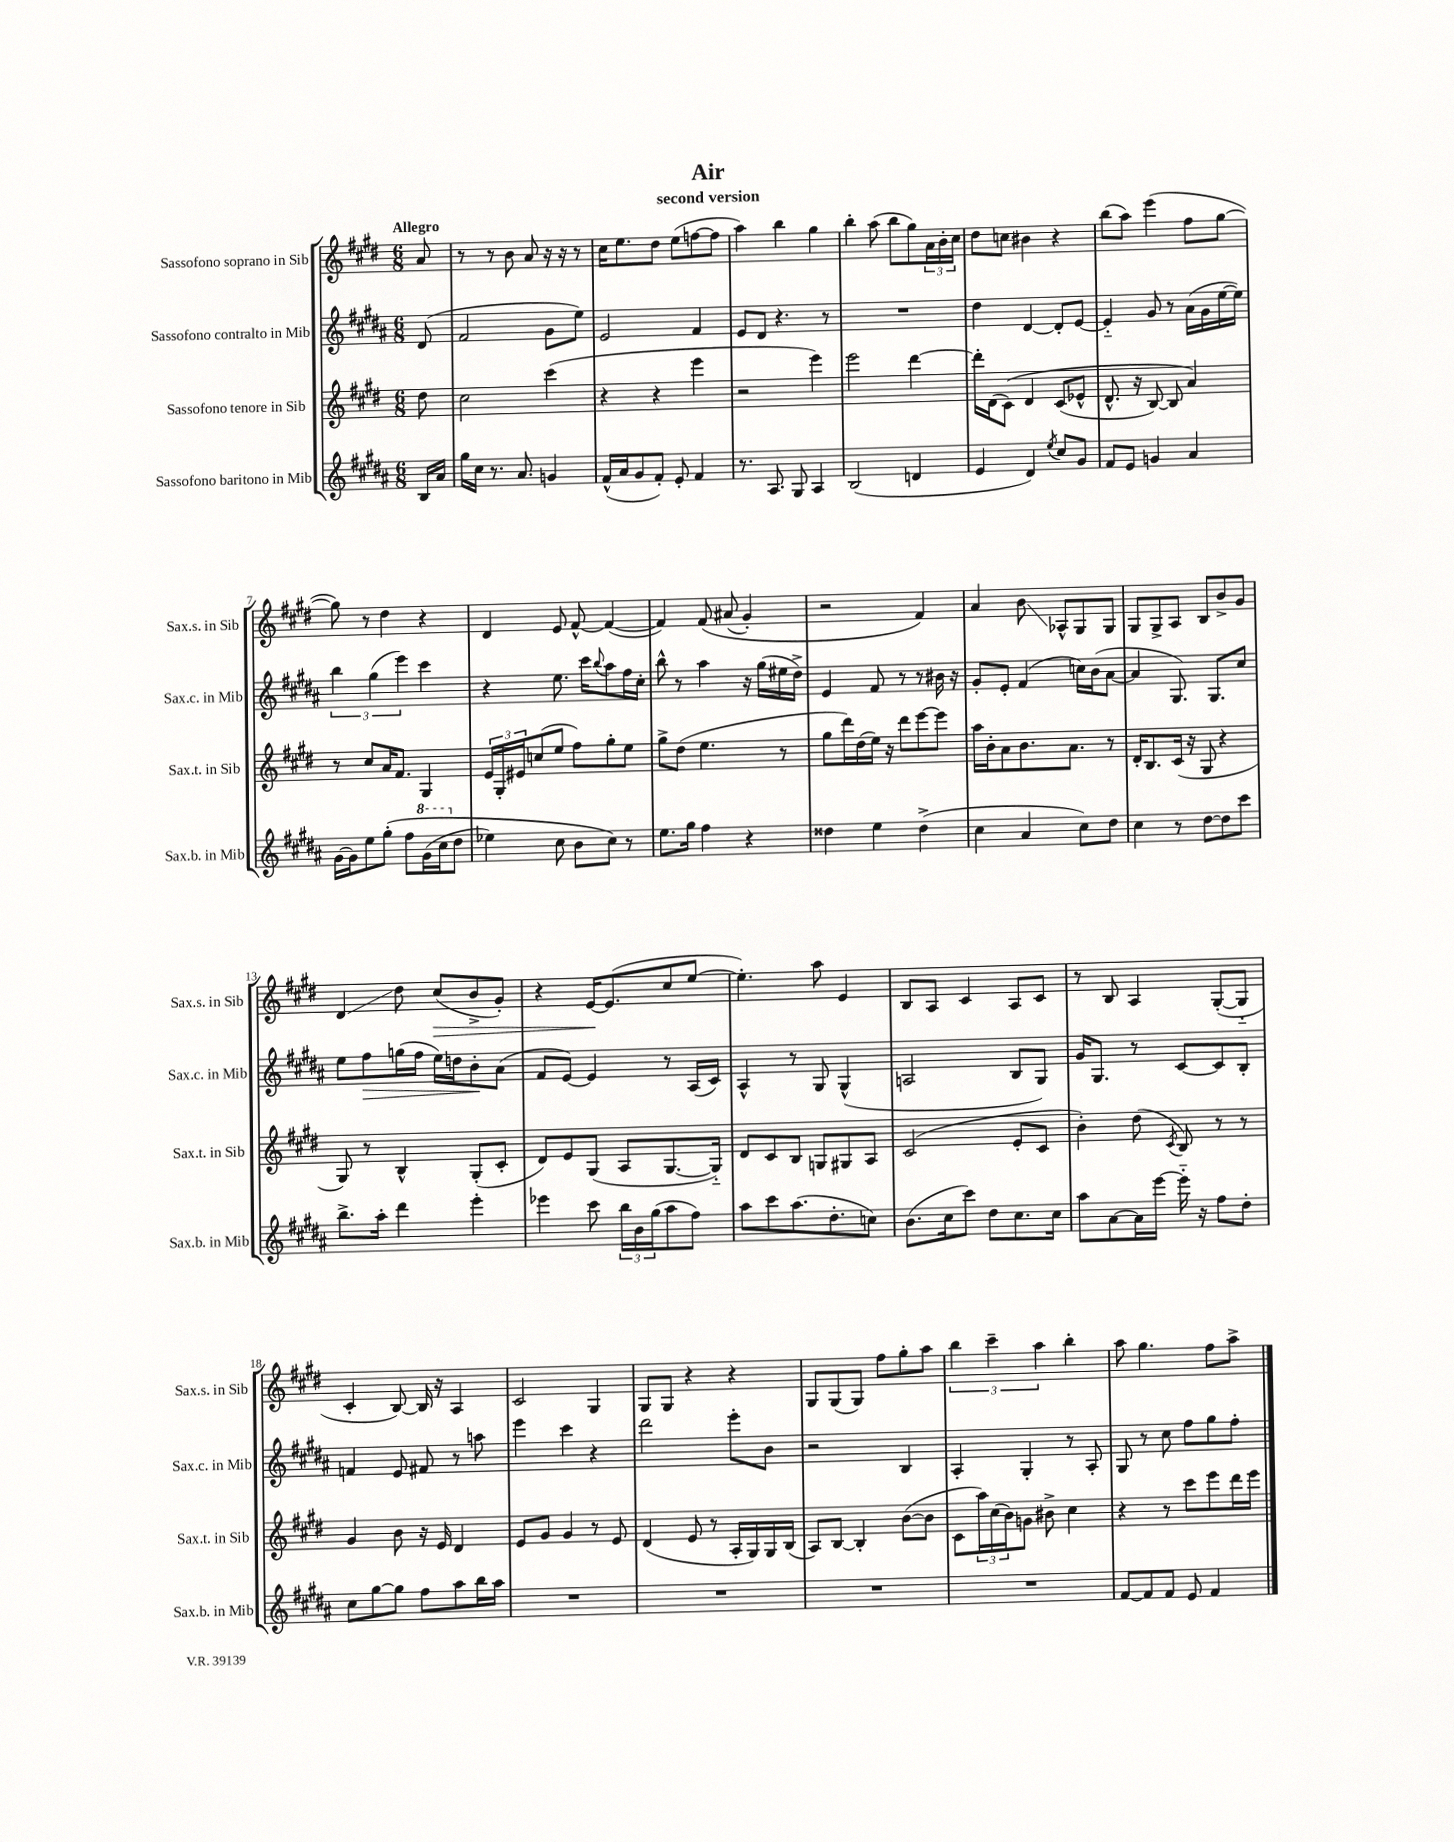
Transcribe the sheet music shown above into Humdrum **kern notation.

**kern	**kern	**kern	**kern
*staff4	*staff3	*staff2	*staff1
*clefG2	*clefG2	*clefG2	*clefG2
*k[f#c#g#d#a#]	*k[f#c#g#d#]	*k[f#c#g#d#a#]	*k[f#c#g#d#]
*M6/8	*M6/8	*M6/8	*M6/8
16B	8dd#	(8d#	8a
16a#	.	.	.
=	=	=	=
16gg#	2cc#	2f#	8r
16cc#	.	.	.
8.r	.	.	8r
.	.	.	8b
8.a#	.	.	.
.	.	.	8a
4g	(4ccc#	8g#	16r
.	.	.	16r
.	.	8ee)	8r
=	=	=	=
(16f#^^	4r	2e	16cc#
16a#	.	.	8.ee
8g#	.	.	.
8f#')	4r	.	8dd#
8e'	.	.	(8ee
4f#	4eee	4f#	[8ff
.	.	.	8ff]
=	=	=	=
8.r	2r	8e	4aa)
.	.	8d#	.
8.A#	.	.	.
.	.	4.r	4bb
8G#	.	.	.
4A#	4eee)	.	4gg#
.	.	8r	.
=	=	=	=
(2B	2eee	2.r	4bb'
.	.	.	(8aa
.	.	.	8bb
4d	[4ddd#	.	8gg#)
.	.	.	24a
.	.	.	24b'
.	.	.	24cc#
=	=	=	=
4e	16ddd#']	4dd#	8dd#
.	(16d#	.	.
.	&(8c#)	.	8cc
4d#)	4d#	[4d#	4b#
8qee	.	.	.
8cc#	(8c#	8d#']	4r
8g#	8e-^^	[8e	.
=	=	=	=
8f#	8.d#^^	4e'~]	(8bb
8e	.	.	8aa)
.	16r	.	.
4g	[8B)	8g#	(4eee
.	8B]	8r	.
4a#	4a&)	(16a#	8ff#
.	.	16g#	.
.	.	[16ee	[8gg#
.	.	16ee])	.
=	=	=	=
[16g#	8r	6bb	8gg#])
16g#]	.	.	.
8ee	8cc#	.	8r
.	.	(6gg#	.
&(8gg#'	16a	.	4dd#
.	8.f#	.	.
.	.	6eee)	.
8ff#	.	.	.
(16gg#	4G#	4ccc#	4r
16ccc#	.	.	.
8dd#	.	.	.
=	=	=	=
4ee-)	24e	4r	4d#
.	24G#'	.	.
.	24e#	.	.
.	(8cc	.	.
8cc#	8ee	8.ee	8e
8b	8ff#)	.	[8f#^^
.	.	16ccc#	.
.	.	8qqbb	.
8cc#&)	8gg#'	8aa#	(4f#_
8r	8ee	16ff#	.
.	.	16cc#'	.
=	=	=	=
8.ee	8gg#^	8bb^^	4f#])
.	(8dd#	8r	.
16gg#	.	.	.
4ff#	4.ee	4aa#	&(8f#
.	.	.	(8a#
4r	.	16r	4g#')
.	.	(16gg#	.
.	8r	16ee#	.
.	.	16dd#^)	.
=	=	=	=
4dd##	8gg#	4e	2r
.	16ddd#)	.	.
.	(16dd#	.	.
4ee	16ee)	8f#	.
.	16r	.	.
.	8ddd#	8r	.
(4dd##^	[8eee	8r	4f#&)
.	8eee]	16b#	.
.	.	16r	.
=	=	=	=
4cc#	16aa	8g#'	4a
.	16b'	.	.
.	8a	8e'	.
4a#	8.b	(4f#	8b
.	.	.	8A-^^
.	8.a	.	.
8cc#)	.	16cc)	8G#
.	.	(16b	.
8dd#	8r	[8a#	8G#
=	=	=	=
4cc#	16d#'	4a#]	8G#
.	8.B	.	.
.	.	.	8G#^
8r	(16c#	8.G#)	8A
.	16r	.	.
[8dd#	8G#	.	8B
.	.	8.G#	.
8dd#]	4r	.	8b^
8ccc#	.	8cc#	8g#
=	=	=	=
8.bb^	8G#)	8ee	4d#
.	8r	8ff#	.
16aa#'	.	.	.
4ddd#	4B^^	(16gg	8dd#
.	.	16ff#	.
.	.	16ee)	(8cc#
.	.	16dd	.
4eee'	(8G#'	8b'	8b^
.	8c#'	(8a#	8g#')
=	=	=	=
4eee-	8d#)	8f#	4r
.	8e	[8e)	.
8ccc#	(8G#	4e]	[16e
.	.	.	(8.e]
24bb	8A	.	.
24b	.	.	.
(24gg#	.	.	.
8aa#	[8.G#	8r	8cc#
8ff#)	.	(16A#	[8ee
.	16G#'~])	16c#)	.
=	=	=	=
8aa#	8d#	4A#^^	4.ee'])
8ccc#	8c#	.	.
(8.aa#	8B	8r	.
.	8G	8G#	8aa
8.dd#'	.	.	.
.	8G#	(4G#^^	4e
8cc)	8A	.	.
=	=	=	=
(8.b	(2c#	2A	8B
.	.	.	8A
16cc#	.	.	.
8ccc#)	.	.	4c#
8dd#	.	.	.
8.cc#	8e'	8B	8A
.	8c#	8G#)	8c#
16cc#	.	.	.
=	=	=	=
8aa#	4b')	16g#	8r
.	.	8.G#	.
[8a#	.	.	8B
16a#]	(8dd#	8r	4A
[16eee	.	.	.
.	8qc#	.	.
16eee'~]	8B)	[8c#	.
16r	.	.	.
8ff#	8r	8c#]	([8G#'
8dd#'	8r	8B'	8G#'~]
=	=	=	=
8cc#	4g#	4f	4c#'
[8gg#	.	.	.
8gg#]	8b	8e	[8B)
8ff#	16r	8f#	16B]
.	16e	.	16r
8aa#	4d#	8r	4A
16bb	.	8aa	.
16aa#	.	.	.
=	=	=	=
2.r	8e	4eee	2c#
.	8g#	.	.
.	4g#	4ccc#	.
.	8r	4r	4G#
.	8e	.	.
=	=	=	=
2.r	(4d#	2ddd#	8G#
.	.	.	8G#
.	8e	.	4r
.	8r	.	.
.	16A'	8eee'	4r
.	16G#)	.	.
.	16G#	8b	.
.	(16B	.	.
=	=	=	=
2.r	8A)	2r	8G#
.	[8B	.	(8G#
.	4B']	.	8G#)
.	.	.	8ff#
.	([8b	4B	8gg#'
.	8b]	.	8aa
=	=	=	=
2.r	8c#	4A#'	6bb
.	24aa)	.	.
.	(24cc#	.	6ccc#~
.	24b)	.	.
.	8g	4G#'	.
.	.	.	6aa
.	8b#^	.	.
.	4cc#	8r	4bb'
.	.	8A#'	.
=	=	=	=
[8f#	4r	8G#	8aa
8f#]	.	8r	4.gg#
8f#	8r	8cc#	.
8e	8ccc#	8ff#	.
4f#	8eee	8gg#	8ff#
.	16ddd#	8ff#'	8aa^
.	16eee	.	.
==	==	==	==
*-	*-	*-	*-
